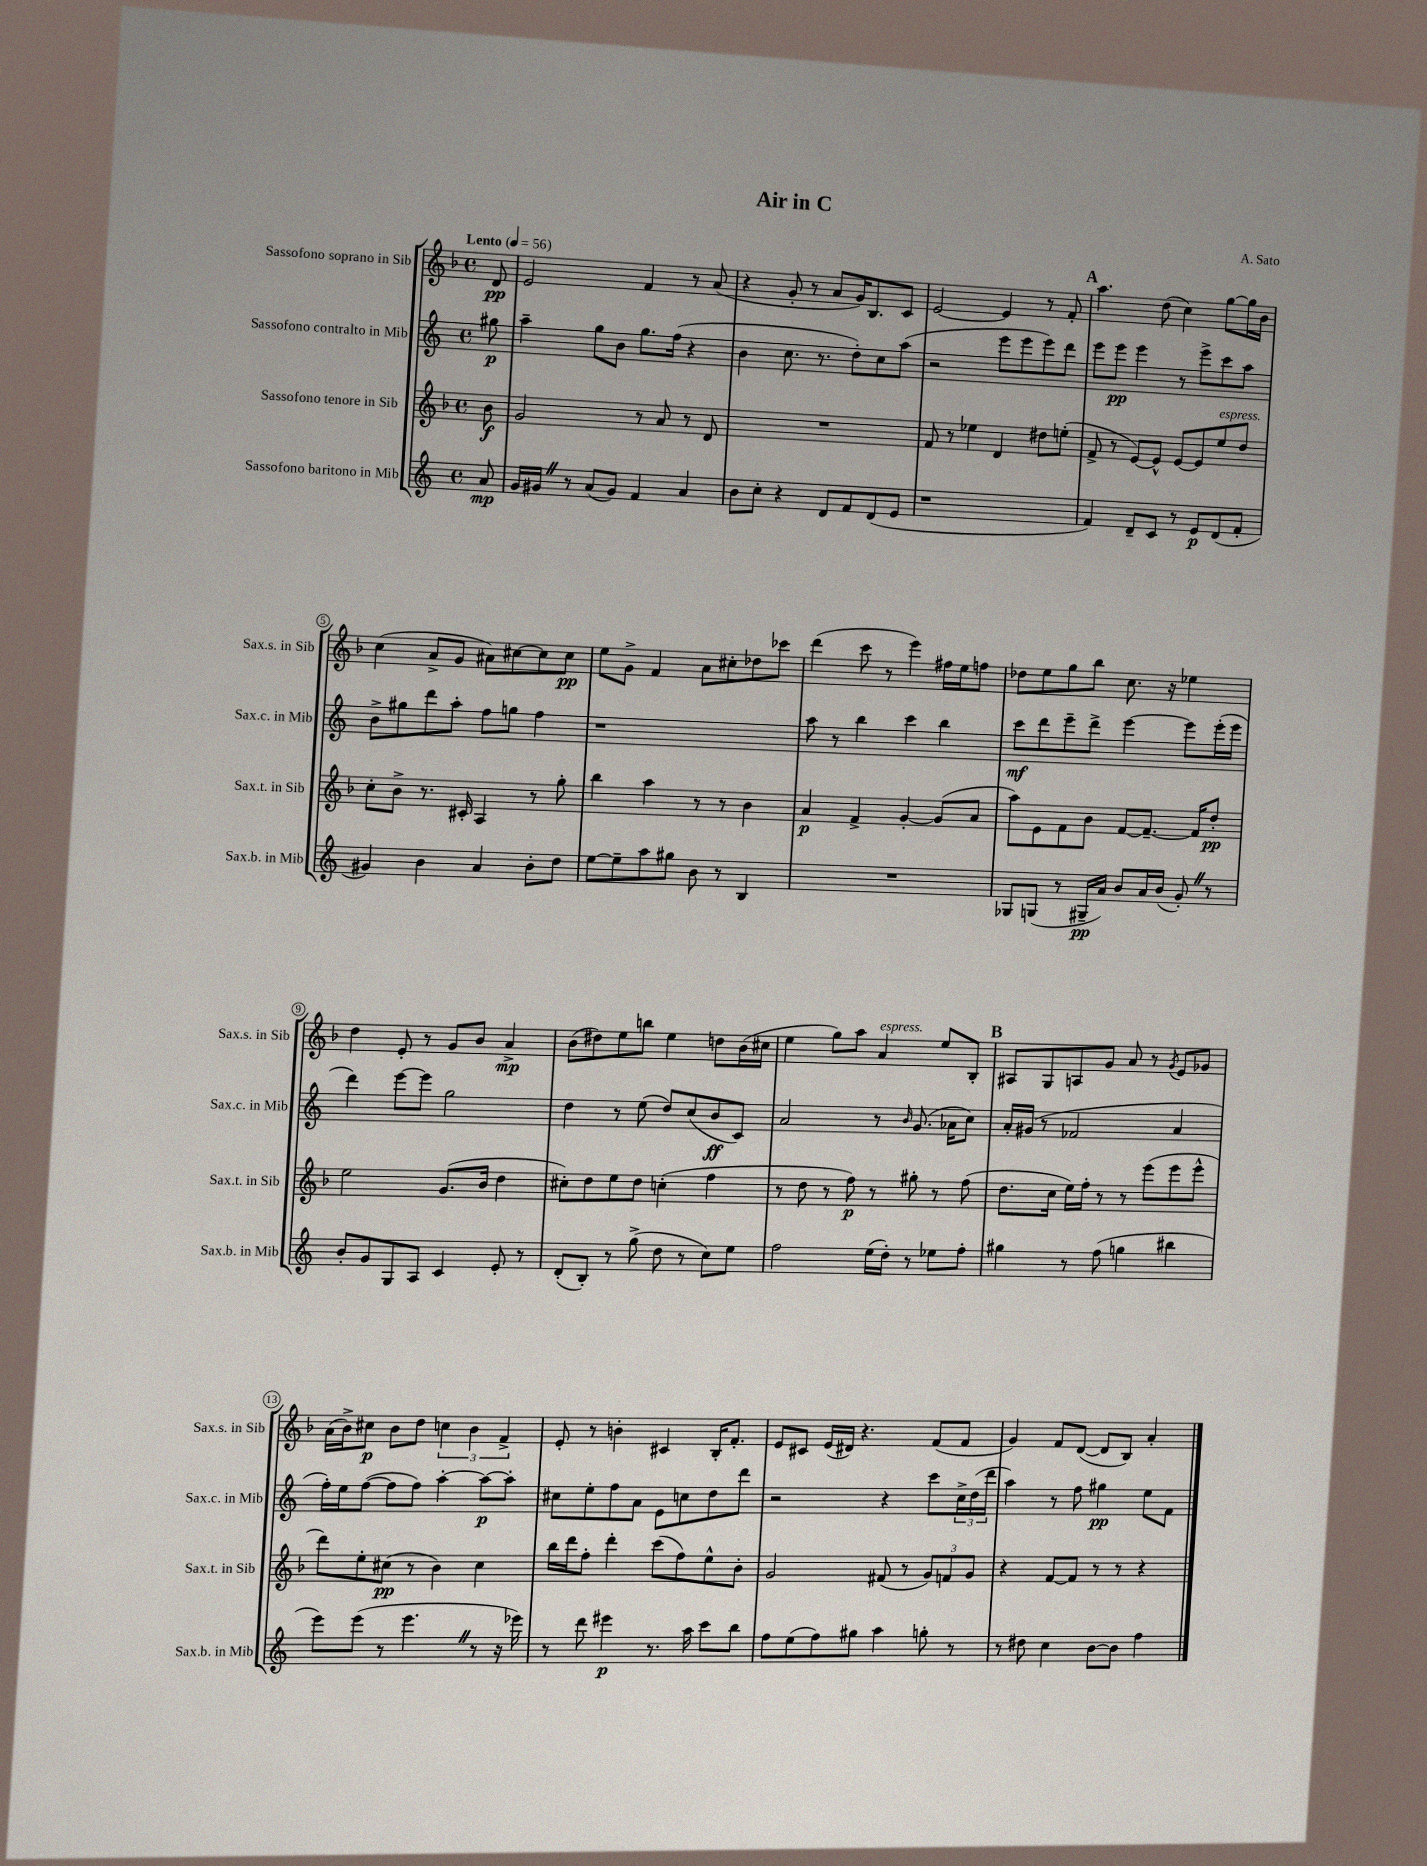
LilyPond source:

\header { title = "Air in C" composer = "A. Sato" }
<<
\new StaffGroup <<
\new Staff = "s0" \with { instrumentName = "Sassofono soprano in Sib" shortInstrumentName = "Sax.s. in Sib" } {
    \clef treble \key f \major \defaultTimeSignature \time 4/4 \partial 8 \tempo "Lento" 4 = 56
    d'8\pp |
    e'2 f'4 r8 a'8( |
    r4 g'8-. r8 a'8 g'16) bes8. c'8 |
    e'2~ e'4 r8 f'8-. |
    \mark \markup { \bold "A" } a''4. d''8( c''4) g''8~ g''16 bes'16 |
    c''4( a'8-> g'8 ais'8) cis''8~ cis''8 cis''8\pp |
    e''8 g'8-> f'4 a'8 cis''8-. des''8 ces'''8 |
    d'''4( c'''8 r8 e'''4) fis''16 e''16 f''8 |
    des''8 e''8 g''8 bes''8 c''8. r16 ees''4 |
    d''4 e'8-. r8 g'8 bes'8 a'4->\mp |
    bes'8( dis''8) e''8 b''8 e''4 d''8 bes'16( cis''16 |
    e''4 g''8) a''8 a'4^\markup { \italic "espress." } e''8 bes8-. |
    \mark \markup { \bold "B" } ais8 g8 a8 g'8 a'8 r8 \acciaccatura { g'8 } e'8 ges'8 |
    a'16( bes'16->) cis''8\p bes'8 d''8 \tuplet 3/2 { c''4 bes'4 f'4-> } |
    e'8-. r8 b'4-. cis'4 bes16-. f'8.-. |
    e'8 cis'8 e'16( dis'16) r4. f'8( f'8 |
    g'4) f'8 d'8~( d'8 bes8) a'4-. \bar "|." |
}
\new Staff = "s1" \with { instrumentName = "Sassofono contralto in Mib" shortInstrumentName = "Sax.c. in Mib" } {
    \clef treble \key c \major \defaultTimeSignature \time 4/4 \partial 8
    gis''8\p |
    a''4-- g''8 b'8 g''8. f''16( r4 |
    b'4 c''8. r8. d''8-.) c''8 a''8( |
    r2 e'''8 e'''8 e'''8) d'''8 |
    \mark \markup { \bold "A" } e'''8 e'''8\pp e'''4 r8 e'''8-> c'''8 a''8 |
    b'8-> gis''8 d'''8 a''8-. f''8 g''8 f''4 |
    r1 |
    a''8 r8 b''4 c'''4 b''4 |
    c'''8\mf d'''8 e'''8-- d'''8-> e'''4~ e'''8 e'''16-.( e'''16 |
    d'''4) e'''8~ e'''8 g''2 |
    d''4 r8 e''8( d''8) c''8( b'8\ff c'8) |
    a'2 r8 \grace { b'16 } g'8.( aes'16 c''8) |
    \mark \markup { \bold "B" } a'16-. gis'16( r8 fes'2 a'4 |
    f''16-.) e''16 f''8~( f''8 f''8) a''4~-. a''8~\p a''8-. |
    cis''8 e''8-. f''8 a'8 e'8 c''8 d''8 d'''8 |
    r2 r4 c'''8 \tuplet 3/2 { c''16-> d''16( d'''16 } |
    a''4) r8 f''8 gis''4\pp e''8 f'8 \bar "|." |
}
\new Staff = "s2" \with { instrumentName = "Sassofono tenore in Sib" shortInstrumentName = "Sax.t. in Sib" } {
    \clef treble \key f \major \defaultTimeSignature \time 4/4 \partial 8
    bes'8\f |
    g'2 r8 a'8 r8 d'8 |
    R1 |
    f'8 r8 ees''4 d'4 dis''8 e''8-.( |
    \mark \markup { \bold "A" } f'8-> r8 e'8~) e'8-^ e'8~ e'8 e''8^\markup { \italic "espress." } d''8 |
    c''8-. bes'8-> r8. cis'16-. a4 r8 g''8-. |
    bes''4 a''4 r8 r8 bes'4 |
    a'4\p f'4-> g'4~-. g'8( a'8 |
    a''8) e'8 f'8 bes'8 f'8~ f'8.~-- f'16 d''8-.\pp |
    e''2 g'8.( bes'16 d''4 |
    cis''8-.) d''8 e''8 d''8 c''4-.( f''4 |
    r8 d''8 r8 f''8\p) r8 gis''8-. r8 f''8( |
    \mark \markup { \bold "B" } d''8. c''16 e''16) f''16-. r8 r8 e'''8( e'''8 e'''8-^ |
    d'''8) e''8-. cis''8\pp( r8 bes'4) cis''4 |
    bes''16 d'''16 f''8-. d'''4-. c'''8( f''8) e''8-^ bes'8-. |
    g'2 fis'8( r8 \tuplet 3/2 { g'8) f'8 g'8 } |
    r4 f'8~ f'8 r8 r8 r4 \bar "|." |
}
\new Staff = "s3" \with { instrumentName = "Sassofono baritono in Mib" shortInstrumentName = "Sax.b. in Mib" } {
    \clef treble \key c \major \defaultTimeSignature \time 4/4 \partial 8
    a'8\mp |
    g'16 gis'16 \once \override BreathingSign.text = \markup { \musicglyph "scripts.caesura.straight" } \breathe r8 a'8( gis'8) f'4 a'4 |
    b'8 c''8-. r4 d'8 f'8 d'8( e'8 |
    r1 |
    \mark \markup { \bold "A" } f'4) d'8-- c'8 r8 e'8\p d'8( f'8-. |
    gis'4) b'4 a'4 b'8-. d''8 |
    e''8~ e''8-- a''8 gis''8 b'8 r8 b4 |
    R1 |
    ges8 g8( r8 gis16--\pp a'16) b'8 a'16 b'16( g'8-.) \once \override BreathingSign.text = \markup { \musicglyph "scripts.caesura.straight" } \breathe r8 |
    b'8-. g'8 g8 a8 c'4 e'8-. r8 |
    d'8-.( b8-.) r8 g''8->( d''8 r8 c''8) e''8 |
    f''2 e''16( d''16-.) r8 ees''8 f''8-. |
    \mark \markup { \bold "B" } gis''4 r8 f''8( g''4 bis''4 |
    e'''8) e'''8( r8 e'''4. \once \override BreathingSign.text = \markup { \musicglyph "scripts.caesura.straight" } \breathe r8 r16 ees'''16) |
    r8 d'''8 eis'''4\p r8. a''16 c'''8 b''8 |
    f''8 e''8( f''8) gis''8 a''4 g''8-. r8 |
    r8 dis''8 c''4 b'8~ b'8 f''4 \bar "|." |
}
>>
>>
\layout { \context { \Score \override BarNumber.stencil = #(make-stencil-circler 0.1 0.3 ly:text-interface::print) } }
